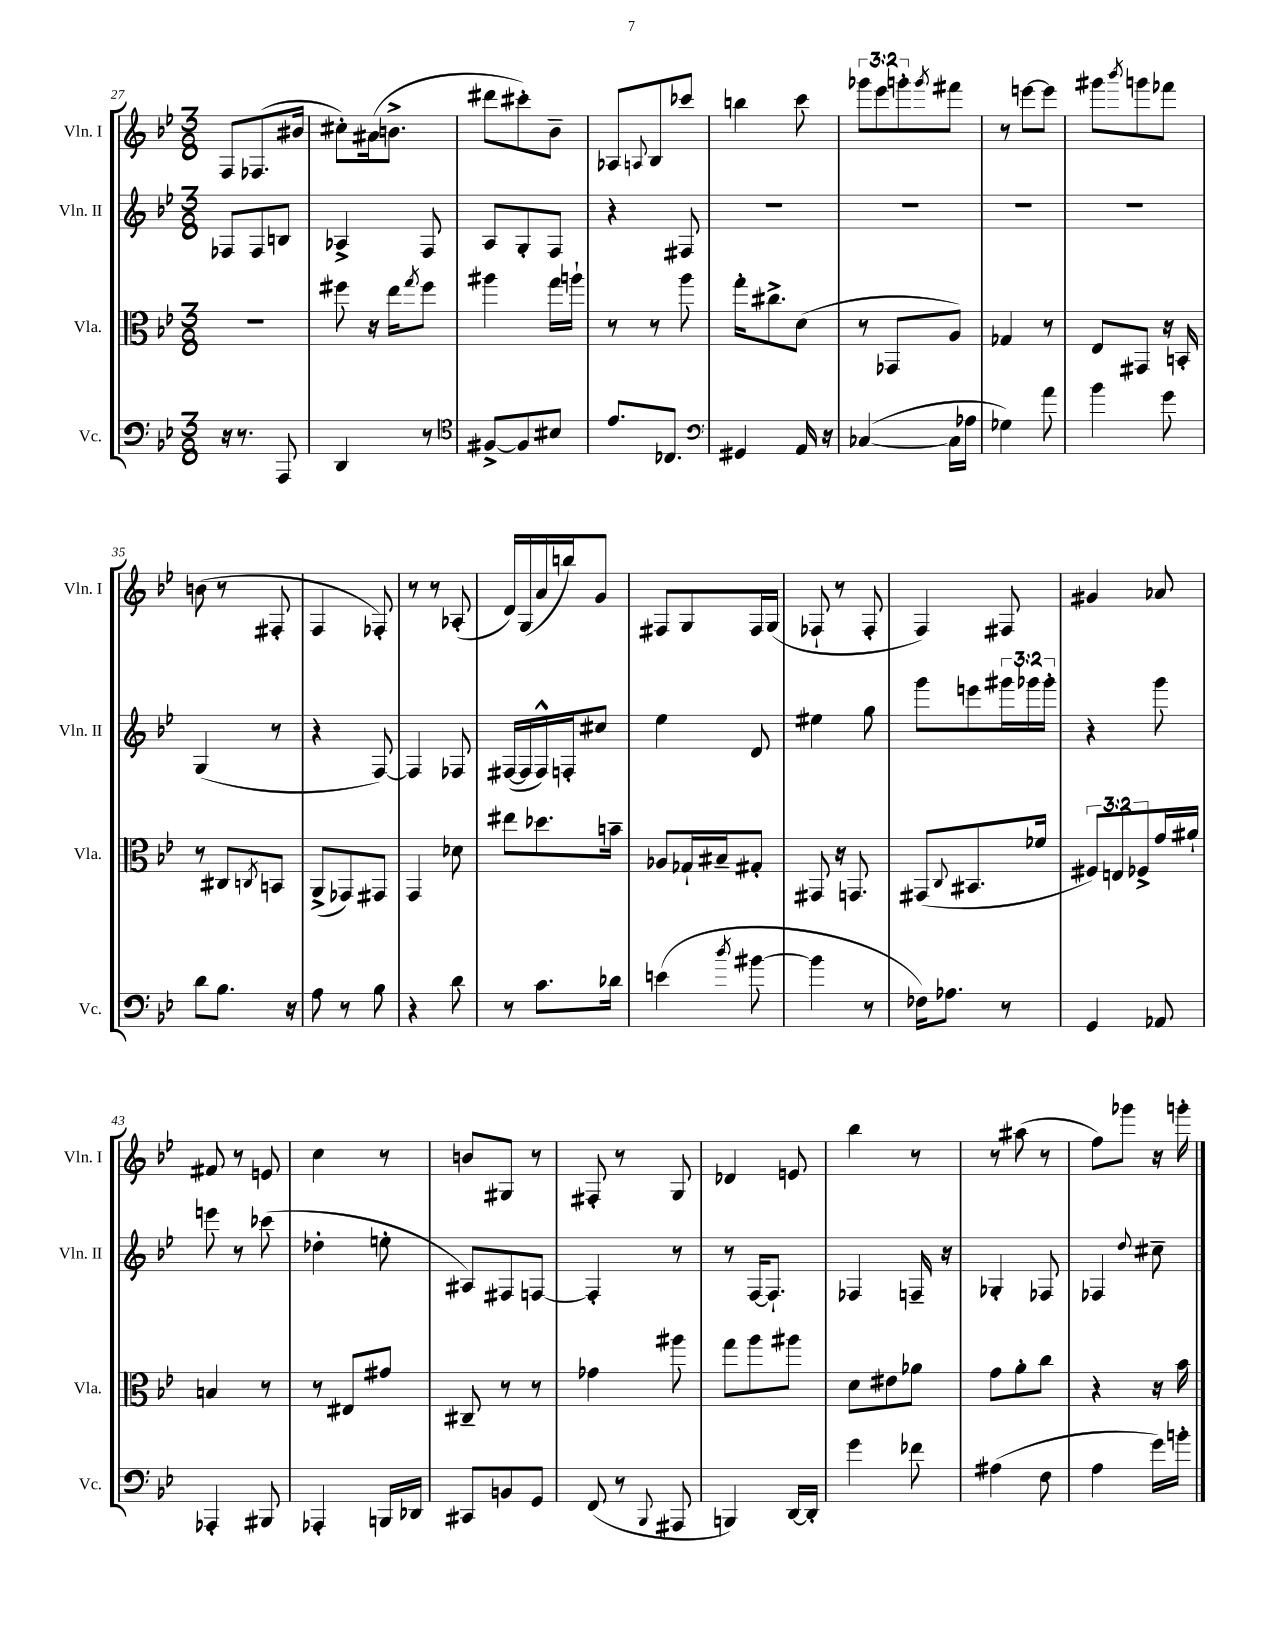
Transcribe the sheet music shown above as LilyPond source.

<<
\new StaffGroup <<
\new Staff = "s0" \with { instrumentName = "Vln. I" shortInstrumentName = "Vln. I" } {
    \clef treble \key bes \major \numericTimeSignature \time 3/8 \override Staff.TupletNumber.text = #tuplet-number::calc-fraction-text
    f8 fes8.( bis'16 |
    cis''8-.) ais'16( b'8.-> |
    dis'''8 cis'''8-.) bes'8-- |
    aes8 \appoggiatura { a8 } bes8 ces'''8 |
    b''4 c'''8 |
    \tuplet 3/2 { ges'''8 ees'''8 g'''8-. } \acciaccatura { g'''8 } fis'''8 |
    r8 e'''8~ e'''8 |
    gis'''8 \acciaccatura { bes'''8 } g'''8 fes'''8 |
    b'8( r8 fis8-. |
    f4 fes8-.) |
    r8 r8 aes8-.( |
    d'16) g16( a'16 b''16) g'8 |
    fis8 g8 fis16 g16( |
    fes8-! r8 fes8-. |
    f4) fis8 |
    gis'4 aes'8 |
    fis'8 r8 e'8 |
    c''4 r8 |
    b'8 gis8 r8 |
    fis8-. r8 g8 |
    des'4 e'8 |
    bes''4 r8 |
    r8 ais''8( r8 |
    f''8) ges'''8 r16 g'''16-. \bar "|." |
}
\new Staff = "s1" \with { instrumentName = "Vln. II" shortInstrumentName = "Vln. II" } {
    \clef treble \key bes \major \numericTimeSignature \time 3/8 \override Staff.TupletNumber.text = #tuplet-number::calc-fraction-text
    fes8 fes8 b8 |
    aes4-> f8 |
    a8 g8-. f8 |
    r4 fis8 |
    R4. |
    R4. |
    R4. |
    R4. |
    g4( r8 |
    r4 f8~) |
    f4 fes8 |
    fis16~( fis16 fis16-^) f16-. cis''8 |
    ees''4 d'8 |
    eis''4 g''8 |
    g'''8 e'''8 \tuplet 3/2 { gis'''16 ges'''16 ges'''16-. } |
    r4 g'''8 |
    e'''8 r8 ces'''8( |
    des''4-. e''8-. |
    ais8) fis8 f8~ |
    f4-. r8 |
    r8 f16~ f8.-! |
    fes4 f16-- r16 |
    ges4-. fes8 |
    fes4 \appoggiatura { d''8 } cis''8-- \bar "|." |
}
\new Staff = "s2" \with { instrumentName = "Vla." shortInstrumentName = "Vla." } {
    \clef alto \key bes \major \numericTimeSignature \time 3/8 \override Staff.TupletNumber.text = #tuplet-number::calc-fraction-text
    R4. |
    fis''8 r16 ees''16 \acciaccatura { g''8 } fis''8 |
    ais''4 g''16 a''16-! |
    r8 r8 a''8 |
    g''16-. cis''8.-> d'8( |
    r8 ges,8 a8) |
    ges4 r8 |
    ees8 gis,8 r16 b,16-. |
    r8 cis8 \acciaccatura { c8 } b,8 |
    a,8->( ges,8) gis,8 |
    g,4 des'8 |
    eis''8 des''8. b'16-- |
    aes8 ges16-! bis16-- gis8-. |
    gis,8 r16 g,8. |
    gis,8( \appoggiatura { c8 } bis,8. fes'16 |
    \tuplet 3/2 { fis8) e8 fes8-> } g'16 ais'16-! |
    b4 r8 |
    r8 eis8 gis'8 |
    cis8-- r8 r8 |
    ges'4 ais''8 |
    g''8 a''8 ais''8 |
    d'8 eis'8 aes'8 |
    g'8 a'8-. c''8 |
    r4 r16 bes'16 \bar "|." |
}
\new Staff = "s3" \with { instrumentName = "Vc." shortInstrumentName = "Vc." } {
    \clef bass \key bes \major \numericTimeSignature \time 3/8
    r16 r8. a,,8 |
    d,4 r8 |
    \clef tenor fis8~-> fis8 bis8 |
    ees'8. ces8. |
    \clef bass gis,4 a,16 r16 |
    ces4~( ces16 aes16 |
    ges4) a'8 |
    bes'4 g'8 |
    d'8 bes8. r16 |
    a8 r8 bes8 |
    r4 d'8 |
    r8 c'8. des'16 |
    e'4( \acciaccatura { d''8 } bis'8~ |
    bis'4 r8 |
    fes16) aes8. r8 |
    g,4 aes,8 |
    aes,,4-. bis,,8 |
    aes,,4-. b,,16 des,16 |
    cis,8 b,8 g,8 |
    f,8( r8 \appoggiatura { bes,,8 } ais,,8 |
    b,,4) d,16~ d,16-. |
    g'4 fes'8 |
    ais4( f8 |
    a4 g'16) b'16-. \bar "|." |
}
>>
>>
\layout { \context { \Score currentBarNumber = #27 } }
